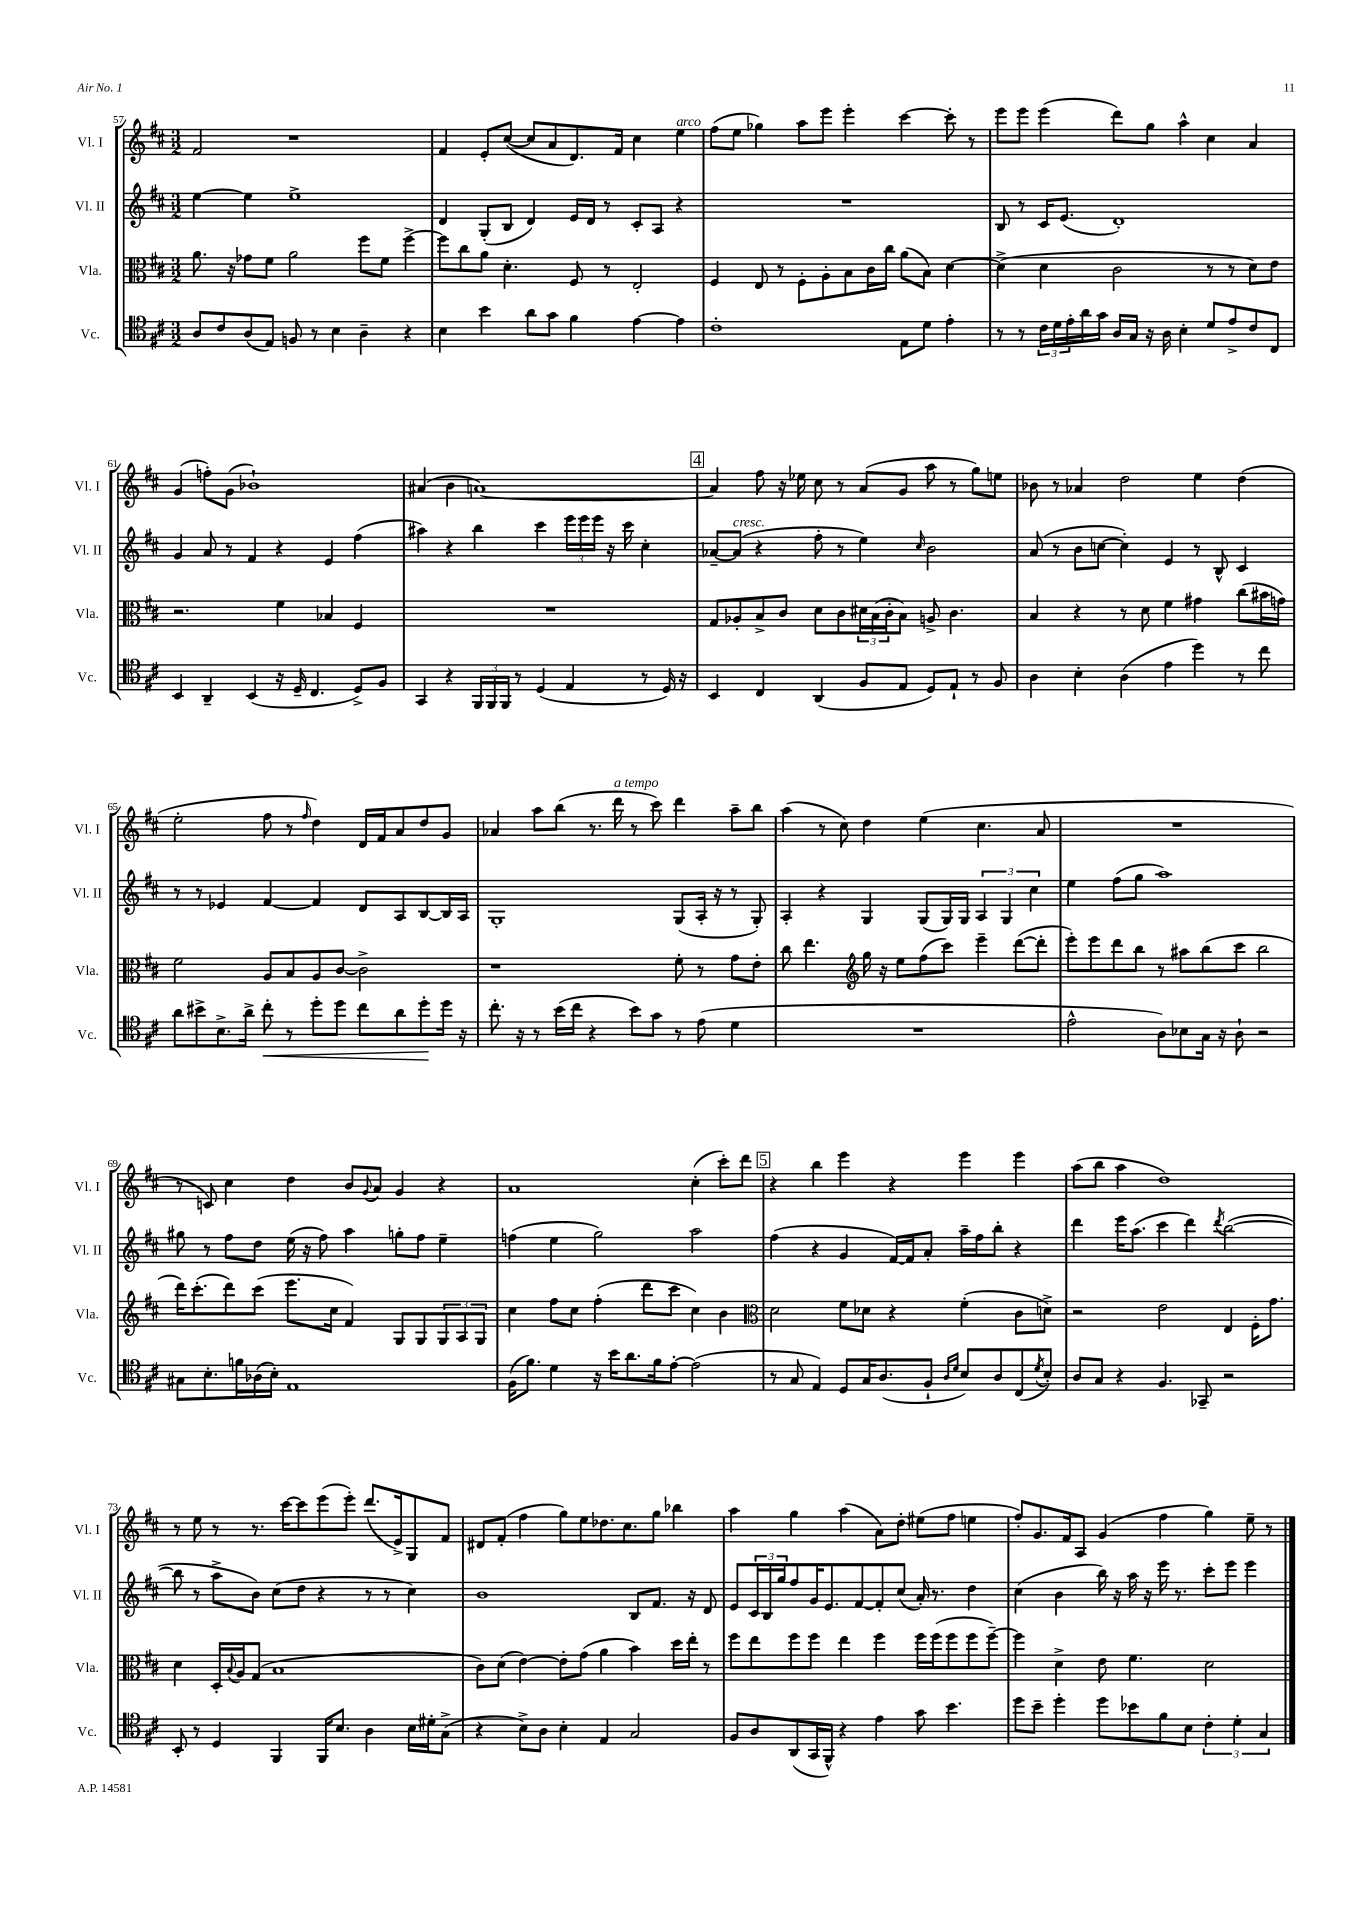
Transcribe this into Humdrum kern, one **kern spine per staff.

**kern	**kern	**kern	**kern
*staff4	*staff3	*staff2	*staff1
*clefC4	*clefC3	*clefG2	*clefG2
*k[f#c#]	*k[f#c#]	*k[f#c#]	*k[f#c#]
*M3/2	*M3/2	*M3/2	*M3/2
8A/L	8.a\	[4ee\	2f#/
8c#/	.	.	.
.	16r	.	.
(8A/	8g-\L	4ee\]	.
8E/J)	8f#\J	.	.
8F/	2a\	1ee^	1r
8r	.	.	.
4B\	.	.	.
4A~\	8ff#\L	.	.
.	8f#\J	.	.
4r	[4ff#^\	.	.
=	=	=	=
4B\	8ff#\]L	4d/	4f#/
.	8cc#\	.	.
4b\	8a\J	(8G'/L	8e'/L
.	4.d'\	8B/J	([8cc#/J
8a\L	.	4d/)	8cc#/]L
8g\J	.	.	8a/
4f#\	8F#/	16e/LL	8.d/)
.	.	16d/JJ	.
.	8r	8r	.
.	.	.	16f#/Jk
[4e\	2E'/	8c#'/L	4cc#\
.	.	8A/J	.
4e\]	.	4r	4ee\
=	=	=	=
1c#'	4F#/	1.r	(8ff#\L
.	.	.	8ee\J
.	8E/	.	4gg-\)
.	8r	.	.
.	8F#'\L	.	8aa\L
.	8A'\	.	8eee\J
.	8B\	.	4eee'\
.	16c#\L	.	.
.	16cc#\JJ	.	.
8E\L	(8a\L	.	[4ccc#\
8d\J	8B\J)	.	.
4e'\	[4d\	.	8ccc#'\]
.	.	.	8r
=	=	=	=
8r	(4d^\]	8B/	8eee\L
8r	.	8r	8eee\J
24c#\LL	4d\	16c#/LK	(4eee\
24d\	.	.	.
.	.	(8.e/J	.
24e'\	.	.	.
16a\	.	.	.
16g\JJ	.	.	.
16A/LL	2c#\	1d')	8ddd\L)
16G/JJ	.	.	.
16r	.	.	8gg\J
16A\	.	.	.
4B'\	.	.	4aa^^\
8d/L	8r	.	4cc#\
8e^/	8r	.	.
8c#/	8d\L)	.	4a/
8C#/J	8e\J	.	.
=	=	=	=
4BB/	2.r	4g/	(4g/
4AA~/	.	8a/	8ff'\L)
.	.	8r	(8g\J
(4BB/	.	4f#/	1b-`)
16r	4f#\	4r	.
16D~/	.	.	.
4.C#/	.	.	.
.	4B-/	4e/	.
8D^/L)	4F#/	(4ff#\	.
8F#/J	.	.	.
=	=	=	=
4GG/	1.r	4aa#\)	(4a#/
4r	.	4r	4b\
24FF#/LL	.	4bb\	[1a)
24FF#/	.	.	.
24FF#/JJ	.	.	.
8r	.	.	.
(4D/	.	4ccc#\	.
4E/	.	24eee\LL	.
.	.	24eee\	.
.	.	24eee\JJ	.
.	.	16r	.
.	.	16ccc#\	.
8r	.	4cc#'\	.
16D/)	.	.	.
16r	.	.	.
=	=	=	=
4BB/	8G/L	[8a-~/L	4a/]
.	8A-'/	(8a-/]J	.
4C#/	8B^/	4r	8ff#\
.	8c#/J	.	16r
.	.	.	16ee-\
(4AA/	8d\L	8ff#'\	8cc#\
.	8c#\	8r	8r
8F#/L	24d#\L	4ee\)	(8a/L
.	(24B\	.	.
.	24c#'\J	.	.
8E/J	8B\J)	.	8g/J
.	.	16qqcc#/	.
8D/L)	8A^/	2b\	8aa\
8E`/J	4.c#\	.	8r
8r	.	.	8gg\L)
8F#/	.	.	8ee\J
=	=	=	=
4A\	4B/	(8a/	8b-\
.	.	8r	8r
4B'\	4r	8b\L	4a-/
.	.	[8cc\J	.
(4A\	8r	4cc'\])	2dd\
.	8d\	.	.
4e\	4f#\	4e/	.
4dd\)	4g#\	8r	4ee\
.	.	8B^^/	.
8r	(8cc#\L	4c#/	(4dd\
8cc#\	16b#\L	.	.
.	16g\JJ)	.	.
=	=	=	=
8a\L	2f#\	8r	2ee'\
8b#^\	.	8r	.
8.B^\	.	4e-/	.
16a^\Jk	.	.	.
8cc#'\	8A/L	[4f#/	8ff#\
8r	8B/	.	8r
.	.	.	16qqff#/
8dd'\L	8A/	4f#/]	4dd\)
8dd\J	[8c#/J	.	.
8cc#\L	2c#^\]	8d/L	16d/LL
.	.	.	16f#/J
8a\	.	8A/	8a/
8dd'\	.	[8B/	8dd/
16dd\Jk	.	16B/]L	8g/J
16r	.	16A/JJ	.
=	=	=	=
8.cc#'\	1r	1G'	4a-/
16r	.	.	.
8r	.	.	8aa\L
(16b\LL	.	.	(8bb\J
16cc#\JJ	.	.	.
4r	.	.	8.r
.	.	.	16ddd\
8b\L)	.	.	8r
8g\J	.	.	8ccc#\)
8r	8f#'\	(8G/L	4ddd\
(8e\	8r	16A'/Jk	.
.	.	16r	.
4d\	8g\L	8r	8aa~\L
.	8e'\J	8G'/)	8bb\J
=	=	=	=
1.r	8cc#\	4A'/	(4aa\
.	4.ee\	.	.
.	.	4r	8r
.	.	.	8cc#\)
*	*clefG2	*	*
.	16gg\	4G/	4dd\
.	16r	.	.
.	8ee\L	.	.
.	(8ff#\	(8G/L	(4ee\
.	8ccc#\J)	16G/L)	.
.	.	16G/JJ	.
.	4eee~\	6A/	4.cc#\
.	.	6G/	.
.	([8ddd\L	.	.
.	.	6cc#\	.
.	8ddd'\]J	.	8a/
=	=	=	=
2e^^\	8eee'\L)	4ee\	1.r
.	8eee\	.	.
.	8ddd\	(8ff#\L	.
.	8bb\J	8gg\J	.
8A\L)	8r	1aa)	.
8B-\	8aa#\L	.	.
16G\Jk	(8bb\	.	.
16r	.	.	.
8A`\	8ccc#\J	.	.
2r	2bb\	.	.
=	=	=	=
8G#\L	16ddd\LK)	8gg#\	8r
.	(8.ccc#'\	.	.
8.B'\	.	8r	8c/)
.	8ddd\)	8ff#\L	4cc#\
16f\L	.	.	.
(16A-\	(8ccc#\J	8dd\J	.
16B'\JJ)	.	.	.
1E	8.eee\L	(16ee\	4dd\
.	.	16r	.
.	.	8ff#\)	.
.	16cc#\Jk	.	.
.	4f#/)	4aa\	8b/L
.	.	.	8qqg/
.	.	.	8a/J
.	8G/L	8gg'\L	4g/
.	8G/	8ff#\J	.
.	12G/	4ee~\	4r
.	12A/	.	.
.	12G/J	.	.
=	=	=	=
(16F#\LK	4cc#\	(4ff\	1a
8.f#\J)	.	.	.
4d\	8ff#\L	4ee\	.
.	8cc#\J	.	.
16r	(4ff#'\	2gg\)	.
16b\LK	.	.	.
8.a\	.	.	.
.	8ddd\L	.	.
16f#\k	.	.	.
[8e'\J	8ccc#\J	.	.
(2e\]	4cc#\)	2aa\	(4cc#'\
.	4b\	.	8ccc#'\L)
.	.	.	8ddd\J
=	=	=	=
*	*clefC3	*	*
8r	2d\	(4ff#\	4r
8G/	.	.	.
4E/)	.	4r	4bb\
8D/L	8f#\L	4g/	4eee\
16G/K	8d-\J	.	.
(8.A/	.	.	.
.	4r	[16f#/LL)	4r
.	.	16f#/]J	.
8F#`/J	.	8a'/J	.
16qqA/LL	.	.	.
16qqd/JJ	.	.	.
8B/L)	(4f#'\	16aa~\LL	4eee\
.	.	16ff#\J	.
8A/	.	8bb'\J	.
(8C#/	8c#\L	4r	4eee\
8qd/	.	.	.
8B'/J)	8d^\J)	.	.
=	=	=	=
8A/L	2r	4ddd\	(8aa\L
8G/J	.	.	8bb\J
4r	.	16eee\LK	4aa\
.	.	(8.aa\J	.
4.F#/	2e\	4ccc#\	1dd)
.	.	4ddd\)	.
8GG-~/	.	.	.
.	.	8qddd/	.
2r	4E/	([2bb\	.
.	16F#'\LK	.	.
.	8.g\J	.	.
=	=	=	=
8BB'/	4d\	8bb\]	8r
8r	.	8r	8ee\
4D/	16D'/LL	8aa^\L	8r
.	8qqB/	.	.
.	16A/J	.	.
.	(8G/J	8b\J)	8.r
4FF#/	1B	(8cc#\L	.
.	.	.	[16ccc#\LK
.	.	8dd\J	8ccc#\]
16FF#/LK	.	4r	(8eee\
8.B/J	.	.	.
.	.	.	8eee'\J)
4A\	.	8r	(8.ddd/L
.	.	8r	.
.	.	.	16e^/k)
16B\LL	.	4cc#\)	8G/
16d#'\J	.	.	.
(8G^\J	.	.	8f#/J
=	=	=	=
4r	8c#\L)	1b	8d#/L
.	(8d\J	.	(8f#'/J
8B^\L)	[4e\)	.	4ff#\
8A\J	.	.	.
4B'\	8e'\]L	.	8gg\L)
.	(8g\J	.	8ee\
4E/	4a\	.	8.dd-\
.	.	.	8.cc#\
2G/	4b\)	8B/L	.
.	.	8.f#/J	8gg\J
.	16dd\LL	.	4bb-\
.	16ee'\JJ	16r	.
.	8r	8d/	.
=	=	=	=
8F#/L	8ff#\L	8e/L	4aa\
8A/	8ee\	24c#/L	.
.	.	24B/	.
.	.	24gg/J	.
(8AA/	8ff#\	8ff#/	4gg\
16GG/L	8ff#\J	16g/K	.
16FF#^^/JJ)	.	8.e/	.
4r	4ee\	.	(4aa\
.	.	[8f#/	.
4e\	4ff#\	8f#'/]	8a\L)
.	.	(8cc#/J	8dd'\J
8g\	16ff#\LL	16a'/)	(8ee#\L
.	(16ff#\J	8.r	.
4.b\	8ff#\	.	8ff#\J
.	8ff#\	4dd\	4ee\
.	[8ff#~\J)	.	.
=	=	=	=
8dd\L	4ff#\]	(4cc#\	8ff#'/L)
8b~\J	.	.	8.g/
4dd'\	4d^\	4b\	.
.	.	.	16f#/k
.	.	.	8A/J
8dd\L	8e\	16bb\)	(4g/
.	.	16r	.
8b-\	4.f#\	16aa\	.
.	.	16r	.
8f#\	.	16eee\	4ff#\
.	.	8.r	.
8B\J	.	.	.
6c#'\	2d\	8ccc#'\L	4gg\)
.	.	8eee\J	.
6d'\	.	.	.
.	.	4eee\	8ee~\
6G/	.	.	.
.	.	.	8r
==	==	==	==
*-	*-	*-	*-
